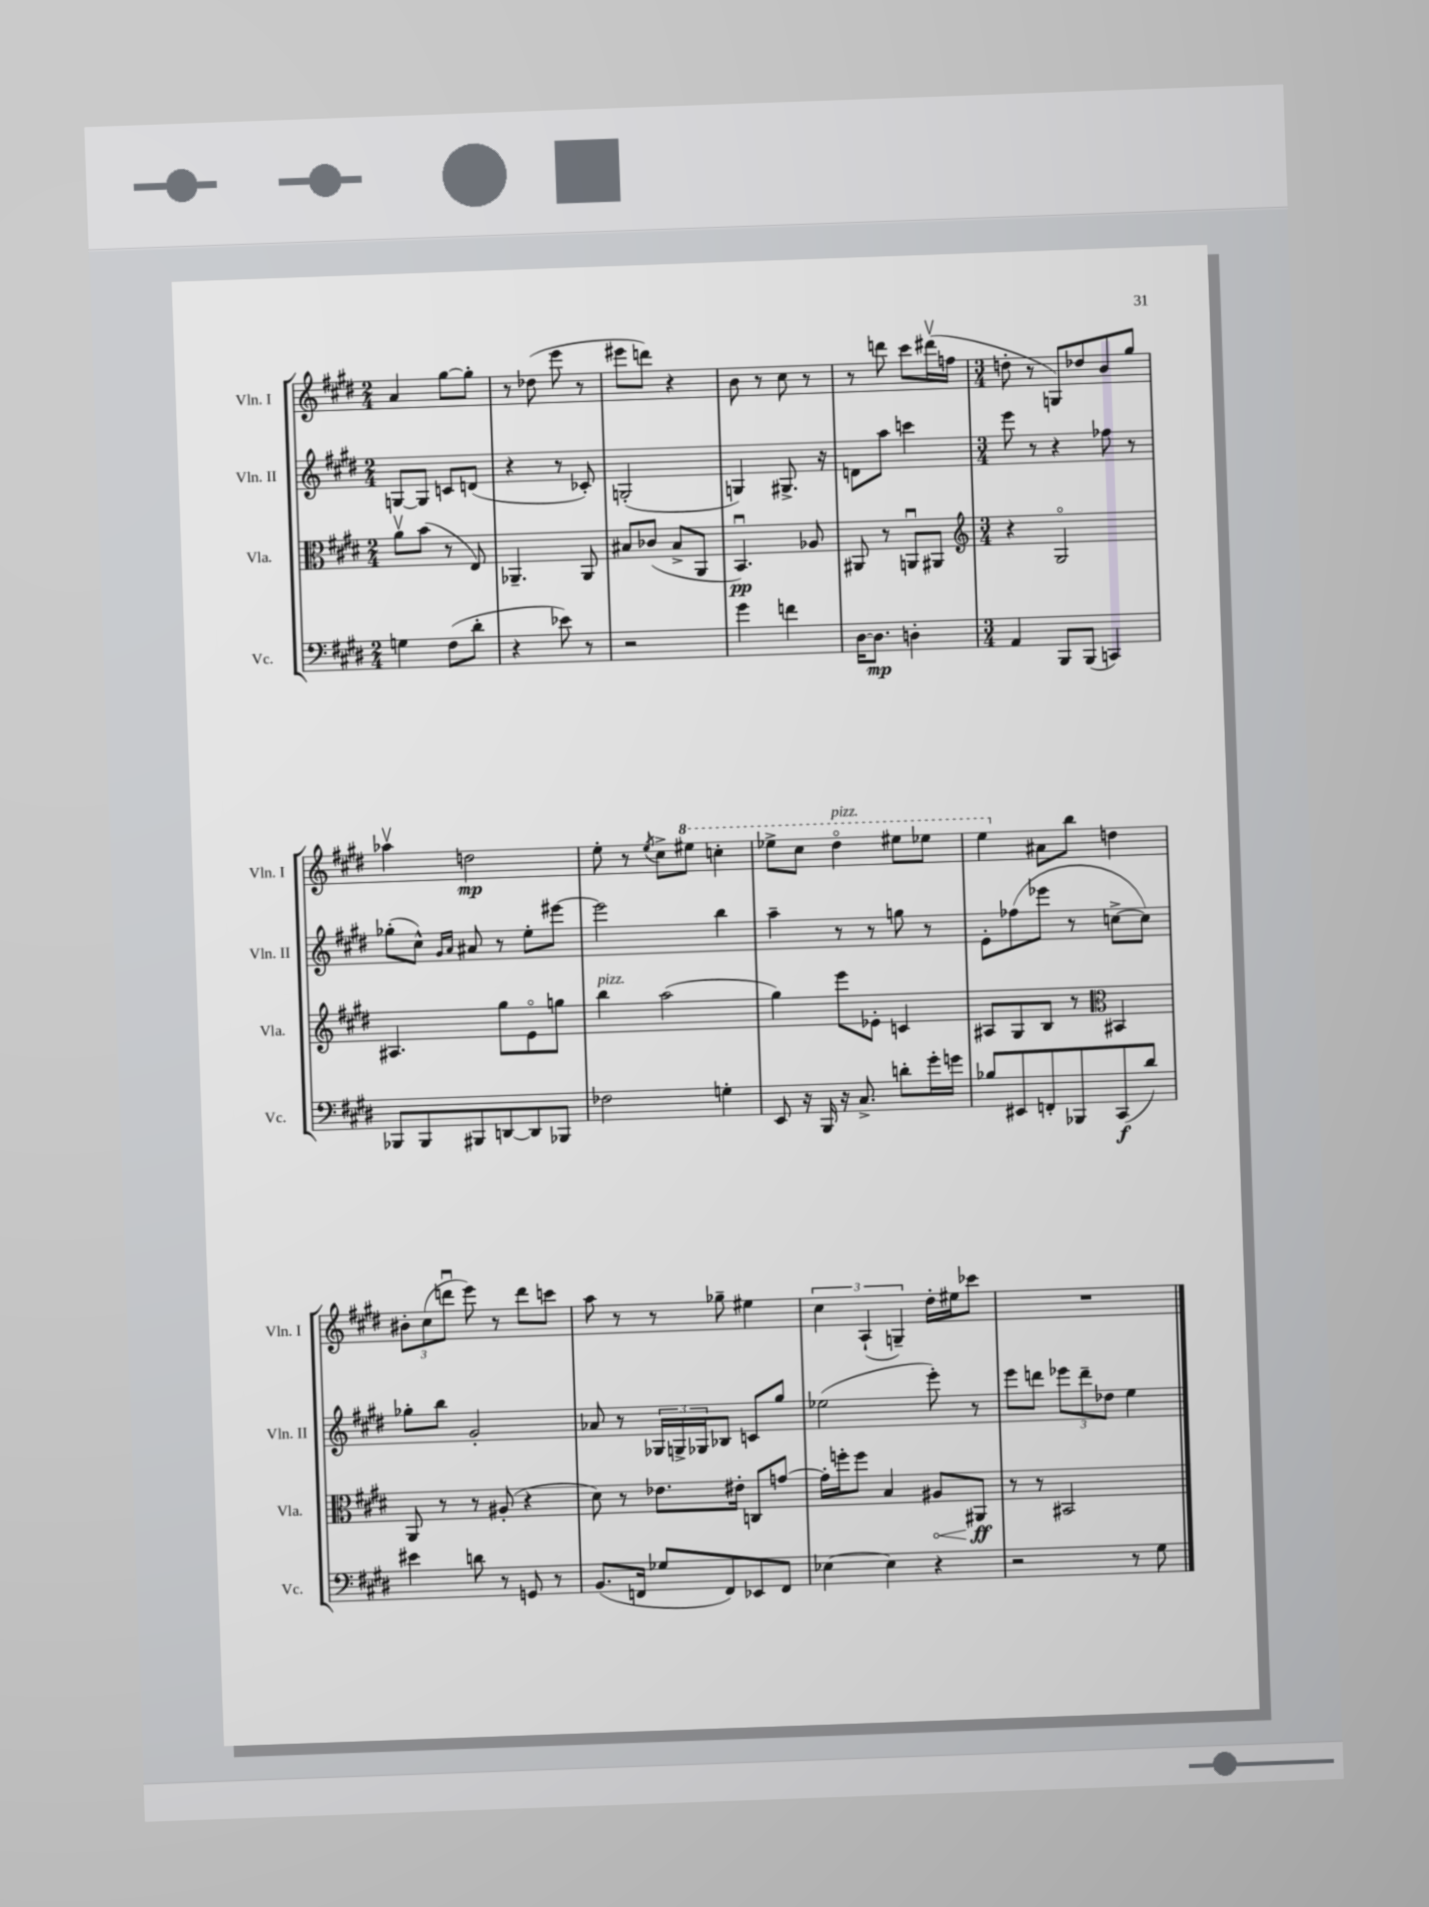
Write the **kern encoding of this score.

**kern	**dynam	**kern	**dynam	**kern	**kern	**dynam
*part4	*part4	*part3	*part3	*part2	*part1	*part1
*staff4	*staff4	*staff3	*staff3	*staff2	*staff1	*staff1
*I"Vc.	*	*I"Vla.	*	*I"Vln. II	*I"Vln. I	*
*I'Vc.	*	*I'Vla.	*	*I'Vln. II	*I'Vln. I	*
*clefF4	*	*clefC3	*	*clefG2	*clefG2	*
*k[f#c#g#d#]	*	*k[f#c#g#d#]	*	*k[f#c#g#d#]	*k[f#c#g#d#]	*
*M2/4	*	*M2/4	*	*M2/4	*M2/4	*
=14	=14	=14	=14	=14	=14	=14
4Gn\	.	8av\L	.	[8Gn/L	4a/	.
.	.	(8b\J	.	8G/J]	.	.
(8F#\L	.	8r	.	8cn/L	[8gg#\L	.
8d#'\J	.	8E/)	.	(8dn/J	8gg#'\J]	.
=15	=15	=15	=15	=15	=15	=15
4r	.	4.AA-X~/	.	4r	8r	.
.	.	.	.	.	(8dd-X\	.
8e-X\)	.	.	.	8r	8eee\	.
8r	.	8AA-/	.	8c-X'/)	8r	.
=16	=16	=16	=16	=16	=16	=16
2r	.	8B#X/L	.	(2Gn'/	8eee#X\L	.
.	.	(8c-X/J	.	.	8dddn\J)	.
.	.	8B#^/L	.	.	4r	.
.	.	8AA/J	.	.	.	.
=17	=17	=17	=17	=17	=17	=17
4g#\	.	4.BBu/)	pp	4Gn/)	8b\	.
.	.	.	.	.	8r	.
4fn\	.	.	.	8.G#X^/	8cc#\	.
.	.	8A-X/	.	.	8r	.
.	.	.	.	16r	.	.
=18	=18	=18	=18	=18	=18	=18
[16D#\KL	.	8AA#X/	.	8dn\L	8r	.
8.D#\J]	mp	.	.	.	.	.
.	.	8r	.	8aa\J	8dddn\	.
4Dn'\	.	8AAnu/L	.	4cccn\	8ccc#\L	.
.	.	8AA#X/J	.	.	(16ddd#Xv\L	.
.	.	.	.	.	16ffn\JJ	.
=19	=19	=19	=19	=19	=19	=19
*	*	*clefG2	*	*	*	*
*M3/4	*	*M3/4	*	*M3/4	*M3/4	*
4AA/	.	4r	.	8eee\	8ddn'\	.
.	.	.	.	8r	8r	.
8BBB/L	.	2G#/	.	4r	8Gn/L)	.
(8BBB/J	.	.	.	.	8dd-X/	.
4CCn/)	.	.	.	8ff-X\	8b/	.
.	.	.	.	8r	8gg#/J	.
!!LO:LB:g=z
=20	=20	=20	=20	=20	=20	=20
8BBB-X/L	.	4.A#X/	.	(8gg-X'\L	4aa-Xv\	.
8BBB-/	.	.	.	8cc#^^\J)	.	.
.	.	.	.	16qqg#/LL	.	.
.	.	.	.	16qqa/JJ	.	.
8BBB#X/	.	.	.	8a#X/	2ddn\	mp
[8DDn/	.	8gg#\L	.	8r	.	.
8DD/]	.	8e\	.	8ee'\L	.	.
8BBB-X/J	.	8ggn\J	.	[8eee#X\J	.	.
=21	=21	=21	=21	=21	=21	=21
!	!	!LO:TX:a:i:t=pizz.	!	!	!	!
2F-X\	.	4bb\	.	2eee#\]	8ee'\	.
.	.	.	.	.	8r	.
.	.	.	.	.	8qee/	.
.	.	(2aa\	.	.	8cc#^\L	.
*	*	*	*	*	*8va	*
.	.	.	.	.	8eee#X\J	.
4Gn'\	.	.	.	4bb\	4cccn'\	.
=22	=22	=22	=22	=22	=22	=22
8EE/	.	4gg#\)	.	4aa~\	8eee-X^\L	.
16r	.	.	.	.	8ccc#\J	.
16BBB/	.	.	.	.	.	.
!	!	!	!	!	!LO:TX:a:i:t=pizz.	!
16r	.	8eee\L	.	8r	4ddd#\	.
8.C#^/	.	.	.	.	.	.
.	.	8e-X'\J	.	8r	.	.
8dn'\L	.	4cn/	.	8ggn\	8eee#X\L	.
16g#'\L	.	.	.	8r	8eee-X\J	.
16gn\JJ	.	.	.	.	.	.
=23	=23	=23	=23	=23	=23	=23
8B-X/L	.	8A#X/L	.	8e'\L	4eee\	.
8EE#X/	.	8G#/	.	(8ff-X\	.	.
*	*	*	*	*	*X8va	*
8FFn'/	.	8B/J	.	8eee-X\J	8a#X\L	.
8BBB-X/	.	8r	.	8r	8bb\J	.
*	*	*clefC3	*	*	*	*
(8CC#/	f	4BB#X/	.	[8ccn^\L	4ddn\	.
8d#/J)	.	.	.	8cc\J])	.	.
!!LO:LB:g=z
=24	=24	=24	=24	=24	=24	=24
4e#X\	.	8AA/	.	8gg-X'\L	12b#X'\L	.
.	.	.	.	.	(12cc#\	.
.	.	8r	.	8bb\J	.	.
.	.	.	.	.	12dddnu\J	.
8dn\	.	8r	.	2g#'/	8eee\)	.
8r	.	(8A#X'/	.	.	8r	.
8GGn/	.	4r	.	.	8ddd\L	.
8r	.	.	.	.	8cccn\J	.
=25	=25	=25	=25	=25	=25	=25
(8.BB/L	.	8d#\)	.	8a-X/	8aa\	.
.	.	8r	.	8r	8r	.
16FFn/Jk	.	.	.	.	.	.
8G-X/L	.	8.e-X\L	.	24G-X/LL	8r	.
.	.	.	.	24Gn^/	.	.
.	.	.	.	24G-X/J	.	.
8FF/)	.	.	.	8B-X/J	8gg-X~\	.
.	.	16e#X'\Jk	.	.	.	.
8EE-X/	.	8Cn/L	.	8cn/L	4ee#X\	.
8FF/J	.	[8gn/J	.	8gg#/J	.	.
=26	=26	=26	=26	=26	=26	=26
[4E-X\	.	16g'\LL]	.	(2ee-X\	6cc#\	.
.	.	16ffn'\J	.	.	.	.
.	.	8ff\J	.	.	.	.
.	.	.	.	.	(6A`/	.
4E-\]	.	4B/	.	.	.	.
.	.	.	.	.	6Gn~/)	.
!	!	!	!LO:HP:b	!	!	!
4r	.	8A#X/L	<	8eee'\)	16dd#'\LL	.
.	.	.	.	.	16ee#X\J	.
.	.	8AA#X/J	ff	8r	8ccc-X\J	.
.	.	.	[	.	.	.
=27	=27	=27	=27	=27	=27	=27
2r	.	8r	.	8eee\L	2.r	.
.	.	8r	.	8dddn\J	.	.
.	.	2BB#X/	.	12eee-X\L	.	.
.	.	.	.	12ddd~\	.	.
.	.	.	.	12dd-X\J	.	.
8r	.	.	.	4ee\	.	.
8G#\	.	.	.	.	.	.
==	==	==	==	==	==	==
*-	*-	*-	*-	*-	*-	*-
